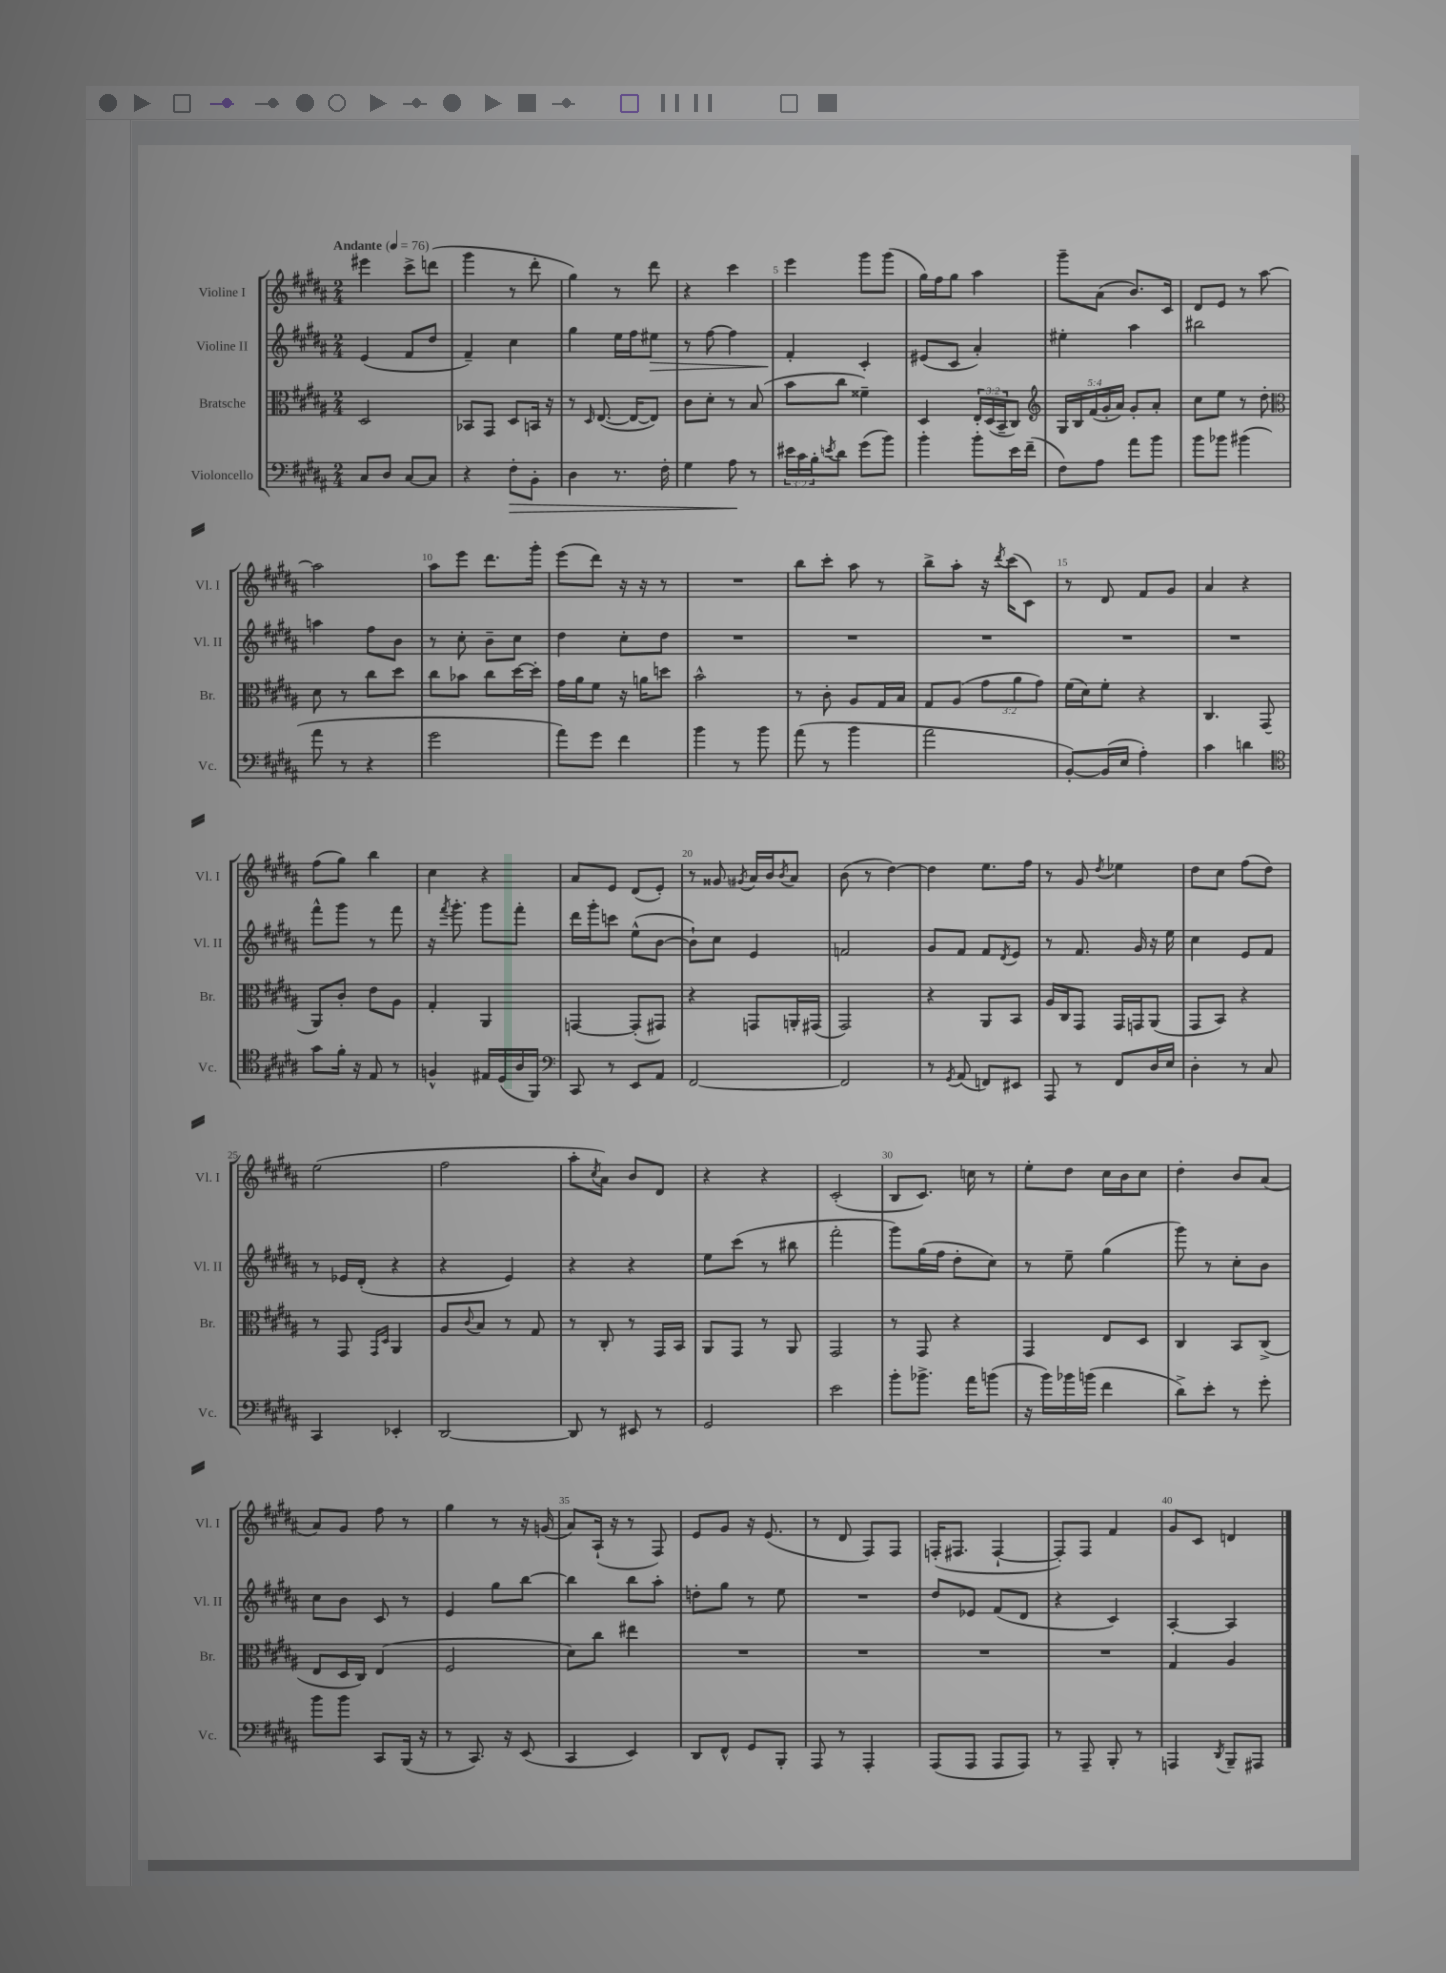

**kern	**kern	**kern	**kern
*staff4	*staff3	*staff2	*staff1
*clefF4	*clefC3	*clefG2	*clefG2
*k[f#c#g#d#a#]	*k[f#c#g#d#a#]	*k[f#c#g#d#a#]	*k[f#c#g#d#a#]
*M2/4	*M2/4	*M2/4	*M2/4
*MM76	*MM76	*MM76	*MM76
8C#	2D#	(4e	4eee#
8D#	.	.	.
[8C#	.	8f#	8ccc#^
8C#]	.	8dd#	(8ddd
=	=	=	=
4r	8BB-	4f#~)	4ggg#
.	8GG#	.	.
8F#'	8D#	4cc#	8r
8BB'	16BB	.	8ddd#'
.	16r	.	.
=	=	=	=
4D#	8r	4gg#	4gg#)
.	16qqD#	.	.
.	([8.E	.	.
8.r	.	16ee	8r
.	16E_	16ff#	.
.	8E])	8ee#	8ddd#
16F#'	.	.	.
=	=	=	=
4G#	8c#	8r	4r
.	8d#'	[8ff#	.
8A#	8r	4ff#]	4ccc#
8r	(8B	.	.
=	=	=	=
24e#	8b	4f#'	4eee
24c#	.	.	.
24B'	.	.	.
8qe	.	.	.
8d#	8cc#	.	.
(8g#	4f##~)	4c#'	8ggg#
8b)	.	.	(8ggg#
=	=	=	=
4b'	4D#	(8e#	16gg#)
.	.	.	16ff#
.	.	8c#	8gg#
8b'	24E'	4a#')	4aa#
.	(24D#	.	.
.	24BB~	.	.
16e	8C#)	.	.
(16f#~	.	.	.
=	=	=	=
*	*clefG2	*	*
8F#)	20G#	4ee#'	8ggg#~
.	20B	.	.
.	(20f#	.	.
8A#	.	.	(8a#
.	20g#'	.	.
.	20a#)	.	.
8a#	8g#'	4aa#	8.b)
8b	8a#'	.	.
.	.	.	16c#
=	=	=	=
8b	8cc#	2bb#	8d#
8b-	8ee	.	8e
(4b#	8r	.	8r
.	8dd#'	.	[8aa#
=	=	=	=
*	*clefC3	*	*
8a#	8d#	4aa	2aa#]
8r	8r	.	.
4r	8cc#	8ff#	.
.	8dd#	8b	.
=	=	=	=
2g#	8cc#	8r	8aa#
.	8b-	8cc#'	8eee
.	8cc#	8b~	8.ddd#
.	[16dd#	8cc#	.
.	16dd#']	.	16ggg#'
=	=	=	=
8a#)	16g#	4dd#	(8eee
.	16a#	.	.
8g#	8f#	.	8ddd#)
4f#	16r	8cc#'	16r
.	16a	.	16r
.	8dd	8dd#	8r
=	=	=	=
4b	2b^^	2r	2r
8r	.	.	.
8b	.	.	.
=	=	=	=
(8a#	8r	2r	8bb
8r	8c#'	.	8ccc#'
4b	8A#	.	8aa#
.	16G#	.	8r
.	16B	.	.
=	=	=	=
2a#	8G#	2r	8bb^
.	(8A#	.	8aa#'
.	12g#	.	16r
.	.	.	8qddd#
.	.	.	(16ccc#
.	12a#	.	.
.	.	.	8c#)
.	12g#)	.	.
=	=	=	=
[8BB')	(16f#	2r	8r
.	16d#)	.	.
(16BB]	8f#'	.	8d#
16E	.	.	.
4A#')	4r	.	8f#
.	.	.	8g#
=	=	=	=
4c#	4.C#	2r	4a#
4d	.	.	4r
.	(8GG#	.	.
=	=	=	=
*clefC4	*	*	*
8g#	8AA#)	8fff#^^	(8ff#
16f#'	8c#'	8ggg#	8gg#)
16r	.	.	.
8E	8e	8r	4bb
8r	8A#	8fff#	.
=	=	=	=
4F^^	4G#'	16r	4cc#
.	.	8qfff#	.
.	.	8.ggg#'	.
16E#	4AA#	8ggg#	4r
(16D#	.	.	.
16A#	.	8fff#'	.
16FF#)	.	.	.
=	=	=	=
*clefF4	*	*	*
8CC#	[4GG	16ddd#	8a#
.	.	16ggg#'	.
8r	.	8ccc	8e
8EE	(8GG']	(8ee^^	(8d#
8AA#	8GG#)	[8b	8e')
=	=	=	=
[2FF#	4r	8b`])	8r
.	.	8cc#	8g##
.	.	.	8qg#
.	8GG	4e	16a#
.	.	.	16b
.	.	.	8qb
.	16AA'	.	8a#
.	(16GG#	.	.
=	=	=	=
2FF#]	2GG#)	2f	(8b
.	.	.	8r
.	.	.	[4dd#)
=	=	=	=
8r	4r	8g#	4dd#]
8qGG#	.	.	.
(8AA#	.	8f#	.
8FF)	8AA#	8f#	8.ee
.	.	8qd#	.
8EE#	8BB	8e	.
.	.	.	16ff#
=	=	=	=
8AAA#	16A#	8r	8r
.	16C#	.	.
8r	8GG#	8.f#	8g#
.	.	.	8qdd#
8FF#	16GG#	.	4ee-
.	16GG	16g#	.
16D#	(8AA#	16r	.
16E	.	16ee	.
=	=	=	=
4D#'	8GG#	4cc#	8dd#
.	8BB)	.	8cc#
8r	4r	8e	(8ff#
8C#	.	8f#	8dd#)
=	=	=	=
4CC#	8r	8r	(2ee
.	8GG#	16e-	.
.	.	(16d#'	.
.	16qqGG#	.	.
.	16qqD#	.	.
4EE-'	4AA#	4r	.
=	=	=	=
[2DD#	8A#	4r	2ff#
.	8qqc#	.	.
.	8B	.	.
.	8r	4e)	.
.	8G#	.	.
=	=	=	=
8DD#]	8r	4r	8aa#'
.	.	.	8qcc#
8r	8C#'	.	8a#)
8EE#	8r	4r	8b
8r	16GG#	.	8d#
.	16BB	.	.
=	=	=	=
2GG#	8AA#	8ee	4r
.	8GG#	(8ccc#	.
.	8r	8r	4r
.	8AA#	8bb#	.
=	=	=	=
2e	2GG#	2fff#'	(2c#'
=	=	=	=
8b'	8r	8ggg#)	8B
8.b-^	8GG#	(16gg#	8.c#)
.	.	16ff#	.
.	4r	8dd#'	.
16a#	.	.	16cc
(8b	.	8cc#)	8r
=	=	=	=
16r	4GG#	8r	8ee'
16b)	.	.	.
16b-	.	8ee~	8dd#
(16b	.	.	.
4f#	8E	(4gg#	16cc#
.	.	.	16b
.	8D#	.	8cc#
=	=	=	=
8d#^)	4C#	8ggg#)	4dd#'
8e'	.	8r	.
8r	8BB	8cc#'	8b
8g#'	(8C#^	8b	(8a#
=	=	=	=
8b	8E	8cc#	8a#)
8b	16D#	8b	8g#
.	16C#)	.	.
8CC#	(4E	8c#	8ff#
(16BBB	.	8r	8r
16r	.	.	.
=	=	=	=
8r	2F#	4e	4gg#
8.CC#)	.	.	.
.	.	8gg#	8r
16r	.	.	.
(8EE	.	[8bb	16r
.	.	.	(16g
=	=	=	=
4CC#	8d#)	4bb]	8a#)
.	8cc#	.	(16A#`
.	.	.	16r
4EE)	4ee#	8bb	8r
.	.	8aa#'	8F#)
=	=	=	=
8DD#	2r	8dd'	8e
8FF#^^	.	8gg#	8g#
8GG#	.	8r	16r
.	.	.	(8.e
8BBB'	.	8ee	.
=	=	=	=
8AAA#	2r	2r	8r
8r	.	.	8d#
4AAA#'	.	.	8F#)
.	.	.	8F#
=	=	=	=
(8AAA#	2r	8dd#	(16F'
.	.	.	8.F#
8AAA#	.	8e-	.
8AAA#	.	(8f#	[4F#`
8AAA#)	.	8d#	.
=	=	=	=
8r	2r	4r	8F#'])
8AAA#~	.	.	8F#
8BBB'	.	4c#)	4f#
8r	.	.	.
=	=	=	=
4AAA	4G#	[4A#'	8g#
.	.	.	8c#
8qDD#	.	.	.
8BBB~	4A#	4A#]	4d
8AAA#	.	.	.
==	==	==	==
*-	*-	*-	*-
